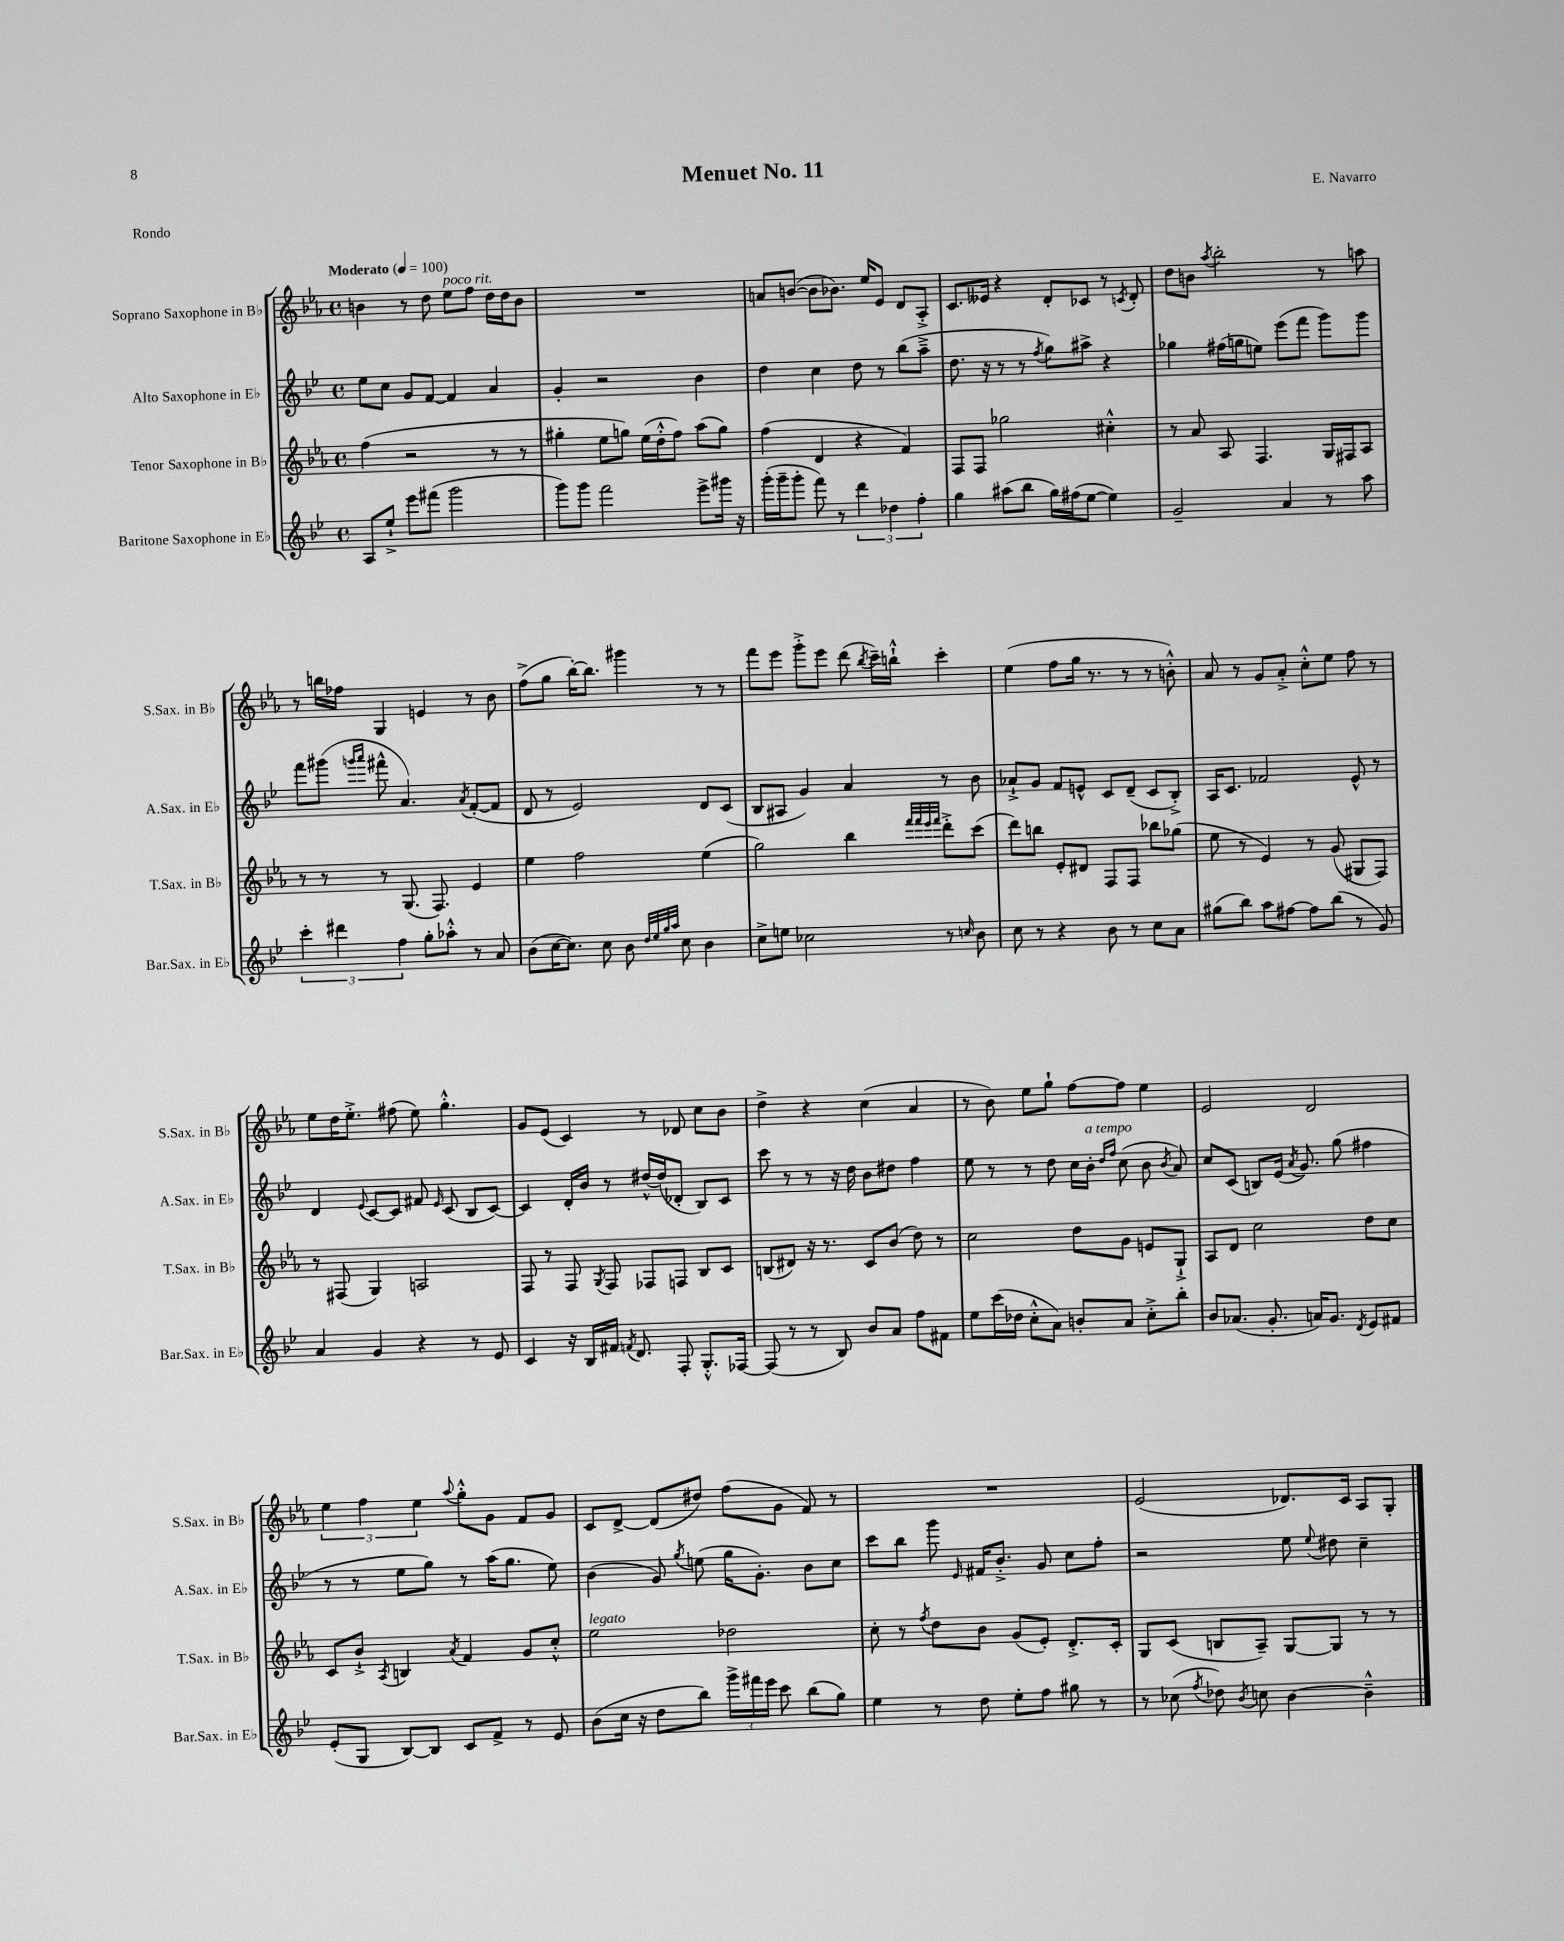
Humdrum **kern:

**kern	**kern	**kern	**kern
*staff4	*staff3	*staff2	*staff1
*clefG2	*clefG2	*clefG2	*clefG2
*k[b-e-]	*k[b-e-a-]	*k[b-e-]	*k[b-e-a-]
*M4/4	*M4/4	*M4/4	*M4/4
*met(c)	*met(c)	*met(c)	*met(c)
*MM100	*MM100	*MM100	*MM100
8A	(4ff	8ee-	4b
8ee-`^	.	8cc	.
8eee-	2r	8g	8r
(8fff#	.	[8f	8dd
2ggg	.	4f]	8ee-
.	.	.	8ff
.	8r	4a	16dd
.	.	.	16dd
.	8r	.	8b
=	=	=	=
8ggg)	4gg#'	4g'	1r
8ggg	.	.	.
2fff	8ee-	2r	.
.	8gg)	.	.
.	(16ee-	.	.
.	16dd'^^	.	.
.	8ff)	.	.
8eee-^	(8aa-	4b-	.
16ggg#	8gg)	.	.
16r	.	.	.
=	=	=	=
(16ggg'	(4ff	4dd	8a
16ggg~	.	.	.
8ggg'	.	.	([8b
8fff)	4d	4cc	8b]
8r	.	.	8.b-)
6ddd	4r	8dd	.
.	.	.	16ee-
.	.	8r	8e-
6dd-	.	.	.
.	4f)	(8bb-	8d
6ff'	.	.	.
.	.	8aa~^	8A-'^
=	=	=	=
4gg	8F	8.dd	8.c
.	8F	.	.
.	.	16r	16e--
(8aa#	2gg-	8r	4r
8bb-	.	8r	.
.	.	8qff	.
16gg)	.	8gg)	8d'
(16ff#	.	.	.
[8ee-	.	8aa#^	8c-
4ee-])	4cc#'^^	4r	8r
.	.	.	8qc
.	.	.	8d'
=	=	=	=
2g~	8r	4gg-	8dd
.	8a-	.	8b
.	.	.	8qaa-
.	8A-	(16ff#	2bb-'
.	.	16gg	.
.	4.F	8ee)	.
4a	.	(8eee-	.
.	.	8fff	.
8r	16G	8ggg)	8r
.	16F#	.	.
8aa	8A-	8ggg	8aa
=	=	=	=
6ccc'	8r	8fff	8r
.	8r	(8ggg#	16bb
6ddd#	.	.	.
.	.	.	16ff-
.	.	16qqggg	.
.	.	16qqaaa	.
.	8r	8fff#^^	4G
6ff	.	.	.
.	(8.G	4.a)	.
8gg'	.	.	4e
.	8.F)	.	.
8aa-'^^	.	.	.
.	.	8qa	.
8r	4e-	([8f'	8r
8a	.	8f]	8b-
=	=	=	=
(8b-	4ee-	8d	(8ff^
[16cc	.	8r	8gg
8.cc])	.	.	.
.	2ff	2e-)	[16bb-')
.	.	.	8.bb-]
8cc	.	.	.
8b-	.	.	4ggg#
32qqdd	.	.	.
32qqee-	.	.	.
32qqgg	.	.	.
32qqaa	.	.	.
8cc	.	.	.
4b-	(4ee-	8d	8r
.	.	(8c	8r
=	=	=	=
8cc^	2gg)	8B-	8fff
8ee	.	8A#	8eee-
2cc-	.	4g)	8ggg'^
.	.	.	8eee-
.	4bb-	4a	(8ddd
.	.	.	8qbb-
.	.	.	16ccc~)
.	.	.	16bb`^^
.	32qqfff	.	.
.	32qqfff	.	.
.	32qqeee-	.	.
.	32qqfff	.	.
8r	8ddd'^	8r	4ccc'
16qqcc	.	.	.
8b-	(8ccc	8b-	.
=	=	=	=
8cc	8ddd)	8a-`^	(4ee-
8r	8bb	8g	.
4r	8e-'	8f	8ff
.	8d#	8e^^	16gg
.	.	.	8.r
8b-	8F	8c	.
8r	8F	(8d~	8r
8cc	8bb-	8c	8r
8a	(8gg-	8B-'^)	8b'^^)
=	=	=	=
(8gg#	8ee-	16A	8a-
.	.	8.c	.
8bb-)	8r	.	8r
8aa	4e-)	2f-	8g
[8ff#	.	.	8a-'^
8ff#]	8r	.	8cc'^^
(8bb-	(8g	.	8ee-
8r	8G#	8e-^^	8ff
8g)	8F)	8r	8r
=	=	=	=
4a	8r	4d	8ee-
.	(8F#	.	16dd
.	.	.	8.ee-'^
.	.	8qqe-	.
4g	4G)	[8c	.
.	.	8c]	(8ff#
4r	2A	8f#	8ee-)
.	.	16qqe-	.
.	.	(8c	4.gg'^^
8r	.	8B-	.
8e-	.	[8c)	.
=	=	=	=
4c	8F	4c]	8g
.	8r	.	(8e-
16r	8F	16d'	4c)
16B-	.	16b-	.
.	8qG	.	.
16f#	8F	8r	.
8qf	.	.	.
8.d	.	.	.
.	8F-	[16dd#^^	8r
.	.	(16dd#]	.
8F'	8F	8d-'	8d-
8.G'^^	8B-	8B-)	8cc
.	8c	8c	8b-
[16F-	.	.	.
=	=	=	=
(8F-]	(8B	8ccc	4dd^
8r	8d#)	8r	.
8r	16r	8r	4r
.	8.r	.	.
8B-)	.	16r	.
.	.	16dd	.
8b-	8c	8b-	(4cc
8a	(8b-	8dd#	.
8ff	8dd)	4ff	4a-
8f#	8r	.	.
=	=	=	=
8ee-	2cc	8ee-	8r
(16ccc	.	8r	8b-)
16dd-	.	.	.
8cc'^^	.	8r	8ee-
8a)	.	8dd	8gg`
8b'	8dd	16cc	[8ff
.	.	16b-'	.
.	.	16qqdd	.
.	.	16qqff	.
8a	8g	(8cc	8ff]
8cc'^	8e	8b-	4ee-
.	.	8qb-	.
8bb-'	8G`^	8a)	.
=	=	=	=
8b-	8A-	8cc	2e-
(8.a-	8d	(8c	.
.	2cc	8B)	.
8.g'	.	.	.
.	.	(16e-	.
.	.	8qa	.
.	.	8.g)	.
16a)	.	.	2d
8.g	.	.	.
.	.	(8gg	.
8qd	.	.	.
8e-	8dd	4ff#	.
8f#	8cc	.	.
=	=	=	=
(8e-'	8c	8r	6ee-
8G	8b-`^	8r	.
.	.	.	6ff
.	8qA-	.	.
[8B-)	4B	8ee-	.
.	.	.	6ee-
8B-]	.	8gg)	.
.	8qa-	.	8qqaa-
8c	4f	8r	8gg'^^
8f^	.	(16aa	8g
.	.	8.gg	.
8r	8g	.	8f
8e-	8cc'^^	8ee-)	8g
=	=	=	=
(8b-	2ee-	(4b-	8c
16cc	.	.	[8d^
16r	.	.	.
8dd	.	8g)	(8d]
.	.	8qgg	.
8bb-)	.	(8ee	8dd#)
24ggg^	2dd-	16gg	(8ff
24fff#	.	.	.
.	.	8.g')	.
24eee-	.	.	.
8ccc	.	.	8g
(8bb-	.	8b-	8f)
8gg)	.	8cc	8r
=	=	=	=
4ee-	8cc'	8ccc	1r
.	8r	8bb-	.
.	8qff	.	.
8r	8dd	8ggg	.
.	.	16qqe-	.
8dd	8b-	16f#	.
.	.	8.b-'^	.
8ee-'	(8g	.	.
8ff	8e-')	8g	.
8gg#	8.d'^	8cc	.
8r	.	8ff'	.
.	16c'	.	.
=	=	=	=
8r	8G	2r	(2e-
(8cc-	(8c	.	.
8qff	.	.	.
8dd-)	8B	.	.
8qb-	.	.	.
8cc	8A-~)	.	.
[4b-	[8G	8ee-	8.d-)
.	.	8qqee-	.
.	8G]	8dd#	.
.	.	.	16c
4b-~^^]	8r	4cc~	8A-
.	8r	.	8G'
==	==	==	==
*-	*-	*-	*-
